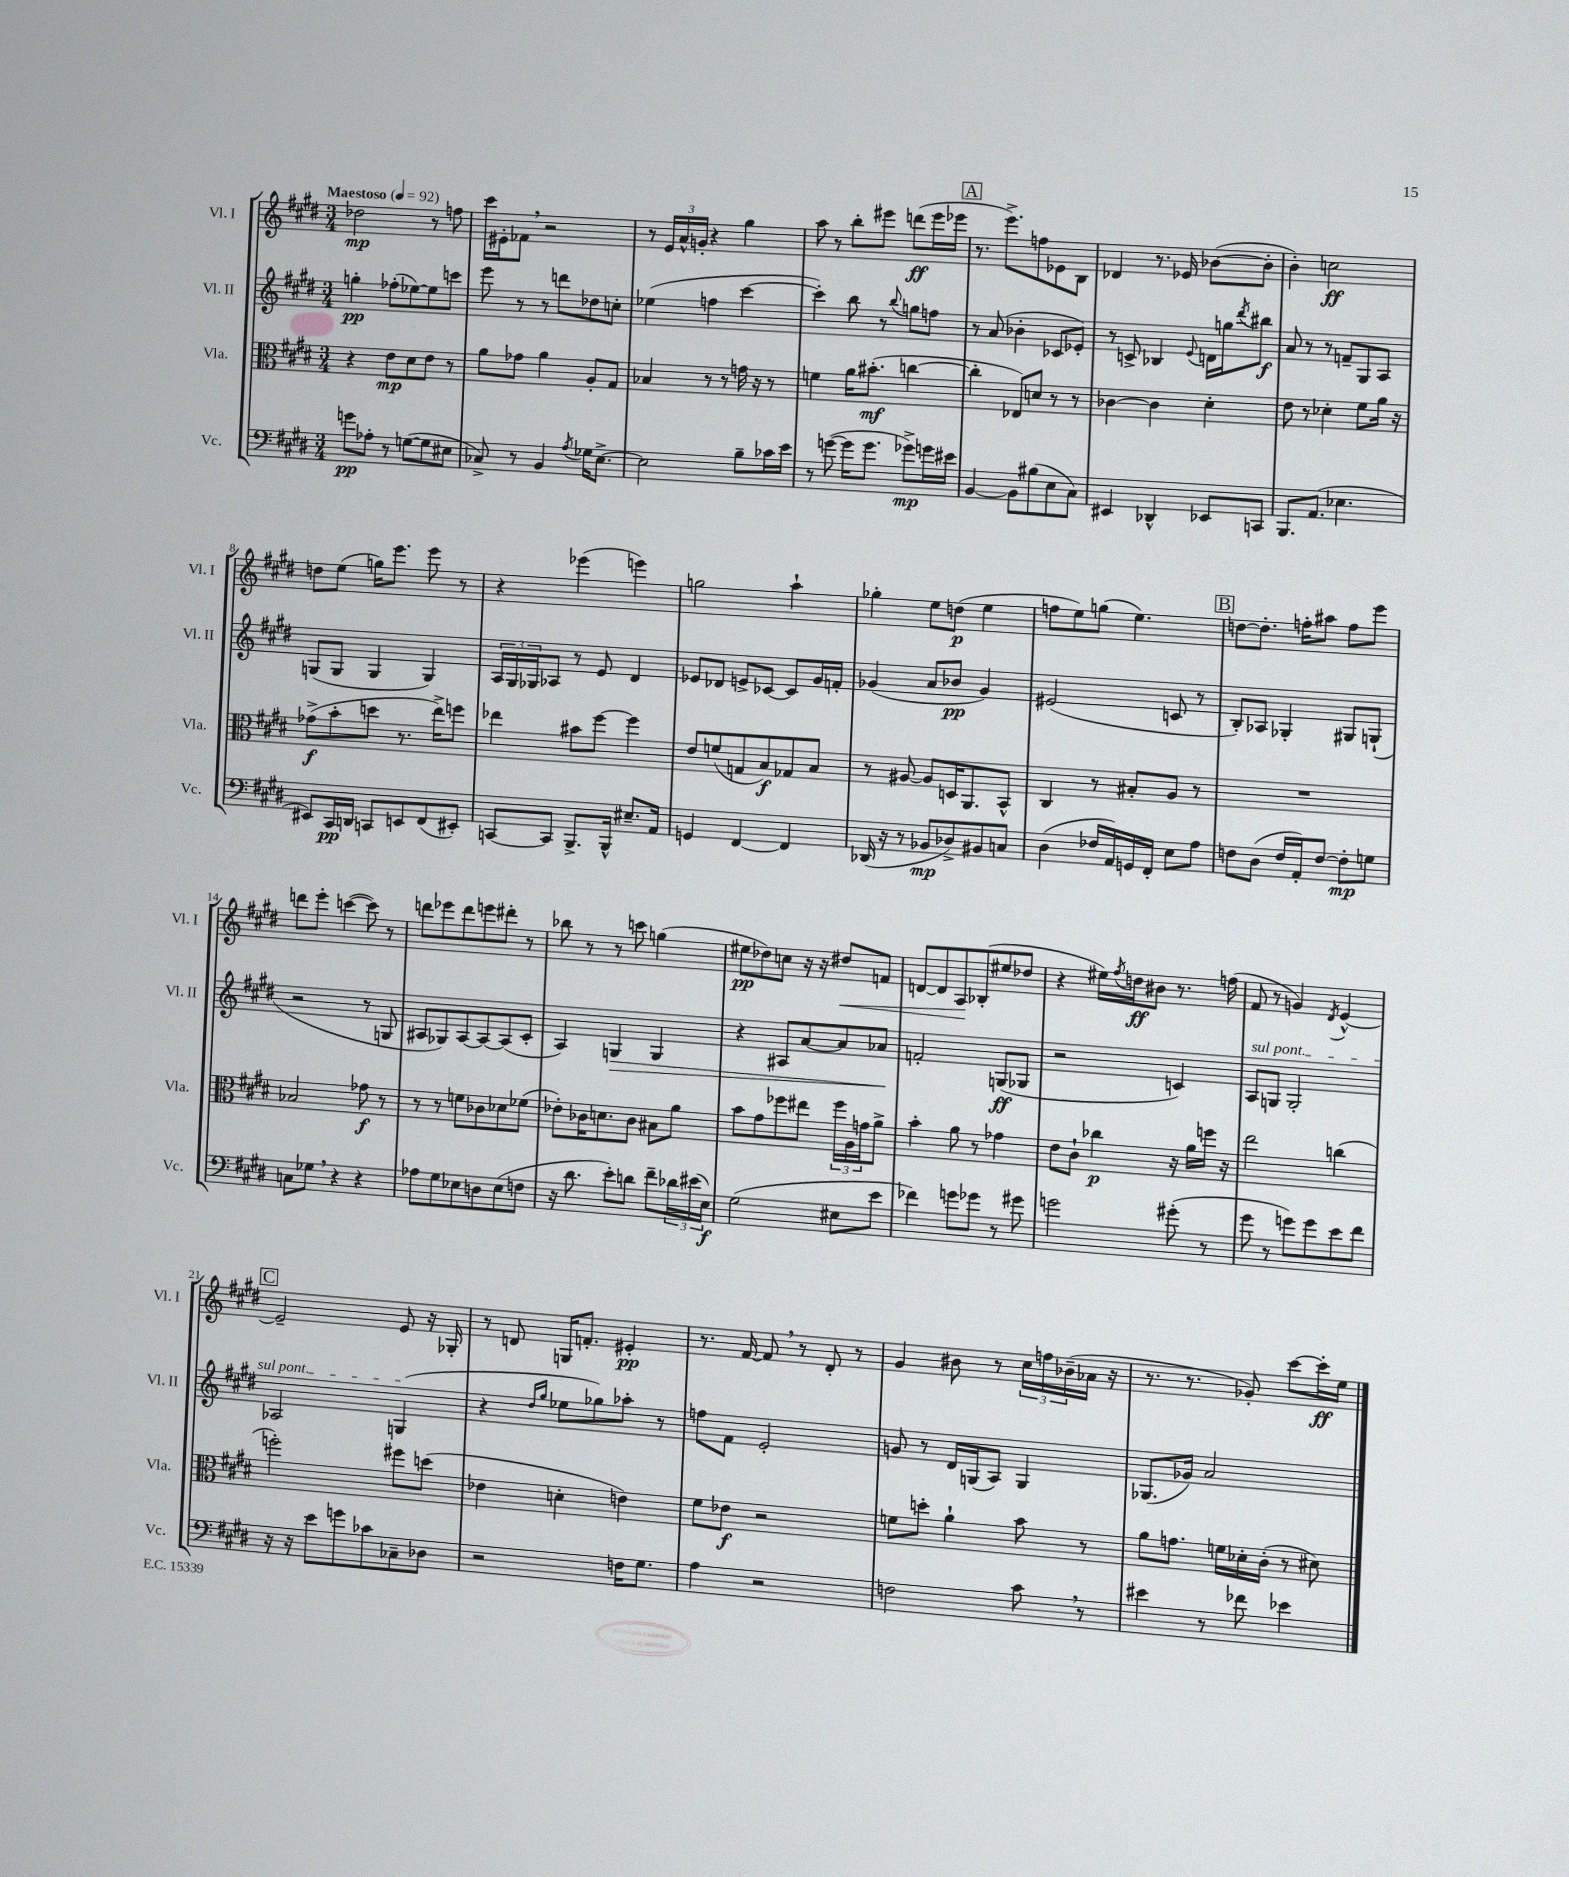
<<
\new StaffGroup <<
\new Staff = "s0" \with { instrumentName = "Vl. I" shortInstrumentName = "Vl. I" } {
    \clef treble \key e \major \numericTimeSignature \time 3/4 \tempo "Maestoso" 4 = 92
    des''2\mp r8 f''8 |
    cis'''16 eis'16-. fes'8 \breathe r2 |
    r8 \tuplet 3/2 { e'16 a'16-^ g'16-. } r4 gis''4 |
    a''8 r8 b''8-. eis'''8 d'''8\ff( eis'''16 ees'''16 |
    \mark \markup { \box "A" } r8. e'''8.->) f''8 ees'8 b8 |
    des'4 r8. ees'16 bes'8~( bes'8-. |
    b'4-.) c''2\ff |
    d''8 e''8( g''16) e'''8. e'''8 r8 |
    r4 ees'''4( e'''4) |
    g''2 a''4-! |
    ges''4-. e''8 d''8\p( e''4 |
    f''8 e''8) g''8( e''4.) |
    \mark \markup { \box "B" } d''8~ d''8.-. f''16-. ais''8 f''8 e'''8 |
    d'''8 e'''8-. c'''4~( c'''8) r8 |
    d'''8 ees'''8 d'''8 e'''8 dis'''8-. r8 |
    bes''8 r8 r8 c'''8 g''4( |
    eis''8\pp des''8) c''8 r16 r16 dis''8\< f'8 |
    d'8~ d'8 a8\! bes8-.( eis''8 des''8 |
    r4 eis''16) \acciaccatura { fis''8 } d''16\ff bis'8 r8. f''16( |
    fis'8 r8 g'4) \acciaccatura { dis'8 } e'4~-^ |
    \mark \markup { \box "C" } e'2-- e'8 r16 ges16-. |
    r8 d'8 g16 f'8.-. eis'4-.\pp |
    r8. fis'16~ fis'8 \breathe r8 dis'8-. r8 |
    gis'4 bis'8 r8 \tuplet 3/2 { cis''16 f''16 bes'16--( } aes'16 r16 |
    r8. r8. ges'8-.) cis'''8~ cis'''16-.\ff e''16 \bar "|." |
}
\new Staff = "s1" \with { instrumentName = "Vl. II" shortInstrumentName = "Vl. II" } {
    \clef treble \key e \major \numericTimeSignature \time 3/4
    g''4-.\pp fes''8-.( ees''8~) ees''8 c'''8 |
    e'''8 r8 r8 d'''8 des''8 c''8-. |
    ees''4( f''4 cis'''4~ |
    cis'''4-.) b''8 r8 \appoggiatura { b''8 } g''8 f''8 |
    \mark \markup { \box "A" } r8 a'8( bes'4-. ces'8 ees'8-.) |
    r8 c'8-> bes4 \appoggiatura { e'8 } d'16 g''16 \acciaccatura { dis'''8 } bis''8\f |
    a'8 r8 r8 f'8-- gis8 a8 |
    g8( g8 g4 g4) |
    \tuplet 3/2 { a16 gis16 ges16 } aes8 r8 e'8 dis'4 |
    ees'8 des'8 e'8-> ces'8~ ces'8 gis'16 f'16-. |
    ges'4( a'8 bes'8\pp ges'4) |
    eis'2( c'8 r8 |
    \mark \markup { \box "B" } b8-.) aes8 ges4-. gis8 g8-!( |
    r2 r8 g8 |
    ais8 ges8) ais8~ ais8~ ais8( cis'8-. |
    a4) g4\> g4 |
    r4 ais8 a'8~ a'8 aes'8\! |
    f'2-. g8\ff( ges8 |
    r2 c'4) |
    \once \override TextSpanner.bound-details.left.text = \markup { \italic "sul pont." } a8\startTextSpan g8 g2-. |
    \mark \markup { \box "C" } aes2 g4\stopTextSpan( |
    r4 \grace { dis''16 gis''16 } ees''8 ges''8) aes''8-. r8 |
    f''8 fis'8 e'2-. |
    g'8 r8 dis'16 g16( a8) g4 |
    ges8.( ges'16) a'2 \bar "|." |
}
\new Staff = "s2" \with { instrumentName = "Vla." shortInstrumentName = "Vla." } {
    \clef alto \key e \major \numericTimeSignature \time 3/4
    r4 e'8\mp dis'8 e'8 r8 |
    a'8 ges'8 a'4 a8-. gis8 |
    bes4 r8 r8 g'16 r16 r8 |
    f'4 a'16 bis'8.-.\mf( c''4~ |
    \mark \markup { \box "A" } c''4-. ees8) d'8 r8 r8 |
    ces'4~ ces'4 dis'4-. |
    e'8 r8 des'4-. fis'8 a'16 r16 |
    ges'8->\f( b'8-. d''8 r8. e''16->) f''8 |
    ees''4 bis'8 fis''8~ fis''4 |
    e'8 f'8( g8 b8\f) ges8 b8 |
    r8 ais8~ ais8 d16 a,8. b,8-^ |
    cis4 r8 bis8-. a8 r8 |
    \mark \markup { \box "B" } R2. |
    bes2 ges'8\f r8 |
    r8 r8 f'8 ces'8 des'8 fes'8( |
    ees'8-.) ces'16 d'8. ces'8 bis8 a'8 |
    b'8 gis'8 fes''8 eis''8 \tuplet 3/2 { fes''16 a16 g'16 } a'8-> |
    b'4-. a'8 r8 ges'4 |
    e'8 cis'8-! ces''4\p r16 a'16 f''16 r16 |
    e''2 c''4( |
    \mark \markup { \box "C" } f''2-.) fis''8 d''8( |
    ees'4 d'4-. e'4) |
    fis'8 ees'8\f r2 |
    f'8 d''8-. a'4-! b'8 r8 |
    a'8 g'8. f'16 des'16-. cis'16-.( r8 dis'8) \bar "|." |
}
\new Staff = "s3" \with { instrumentName = "Vc." shortInstrumentName = "Vc." } {
    \clef bass \key e \major \numericTimeSignature \time 3/4
    g'8\pp aes8-. r8 g8~( g8 eis8 |
    ces8->) r8 b,4 \acciaccatura { a8 } ges16 e8.~-> |
    e2 b8-- ces'16 e'16 |
    r8 g'8~( g'16 g'8. ges'8->\mp) g'16 eis'16 |
    \mark \markup { \box "A" } b,4~ b,8 bis8( e8 cis8) |
    eis,4 des,4-^ ees,8 c,8 |
    b,,8. a,8.( ees4. |
    eis,8) cis,16\pp d,16 c,8 e,8 fis,8( eis,8-.) |
    c,8~ c,8 b,,8.-> b,,16-^ eis8.-- a,16 |
    g,4 fis,4~ fis,4 |
    des,16( r16 r8 bes,8\mp des8->) bis,8 c8 |
    dis4( fes16 a,16) g,16 fis,16-. e8 a8 |
    \mark \markup { \box "B" } f8 dis8( f16 a,16-.) f8~ f8-.\mp g8 |
    c8 ges8 \breathe r4 r4 |
    aes8 gis8 ees8 d8 ees8( f8 |
    r16 dis'8. e'8-.) d'8 fis'8-- \tuplet 3/2 { des'16 eis'16( e16\f) } |
    gis2( eis8 e'8 |
    fes'4) g'8 ges'8 r8 gis'8 |
    g'2 gis'8-.( r8 |
    gis'8 r8 g'8) g'8 e'8 fis'8 |
    \mark \markup { \box "C" } r16 r16 e'8 g'8 ces'8 ces8-- des8 |
    r2 f16 gis8. |
    a4 r2 |
    f2 cis'8 \breathe r8 |
    eis'4 r8 fes'8 ees'4 \bar "|." |
}
>>
>>
